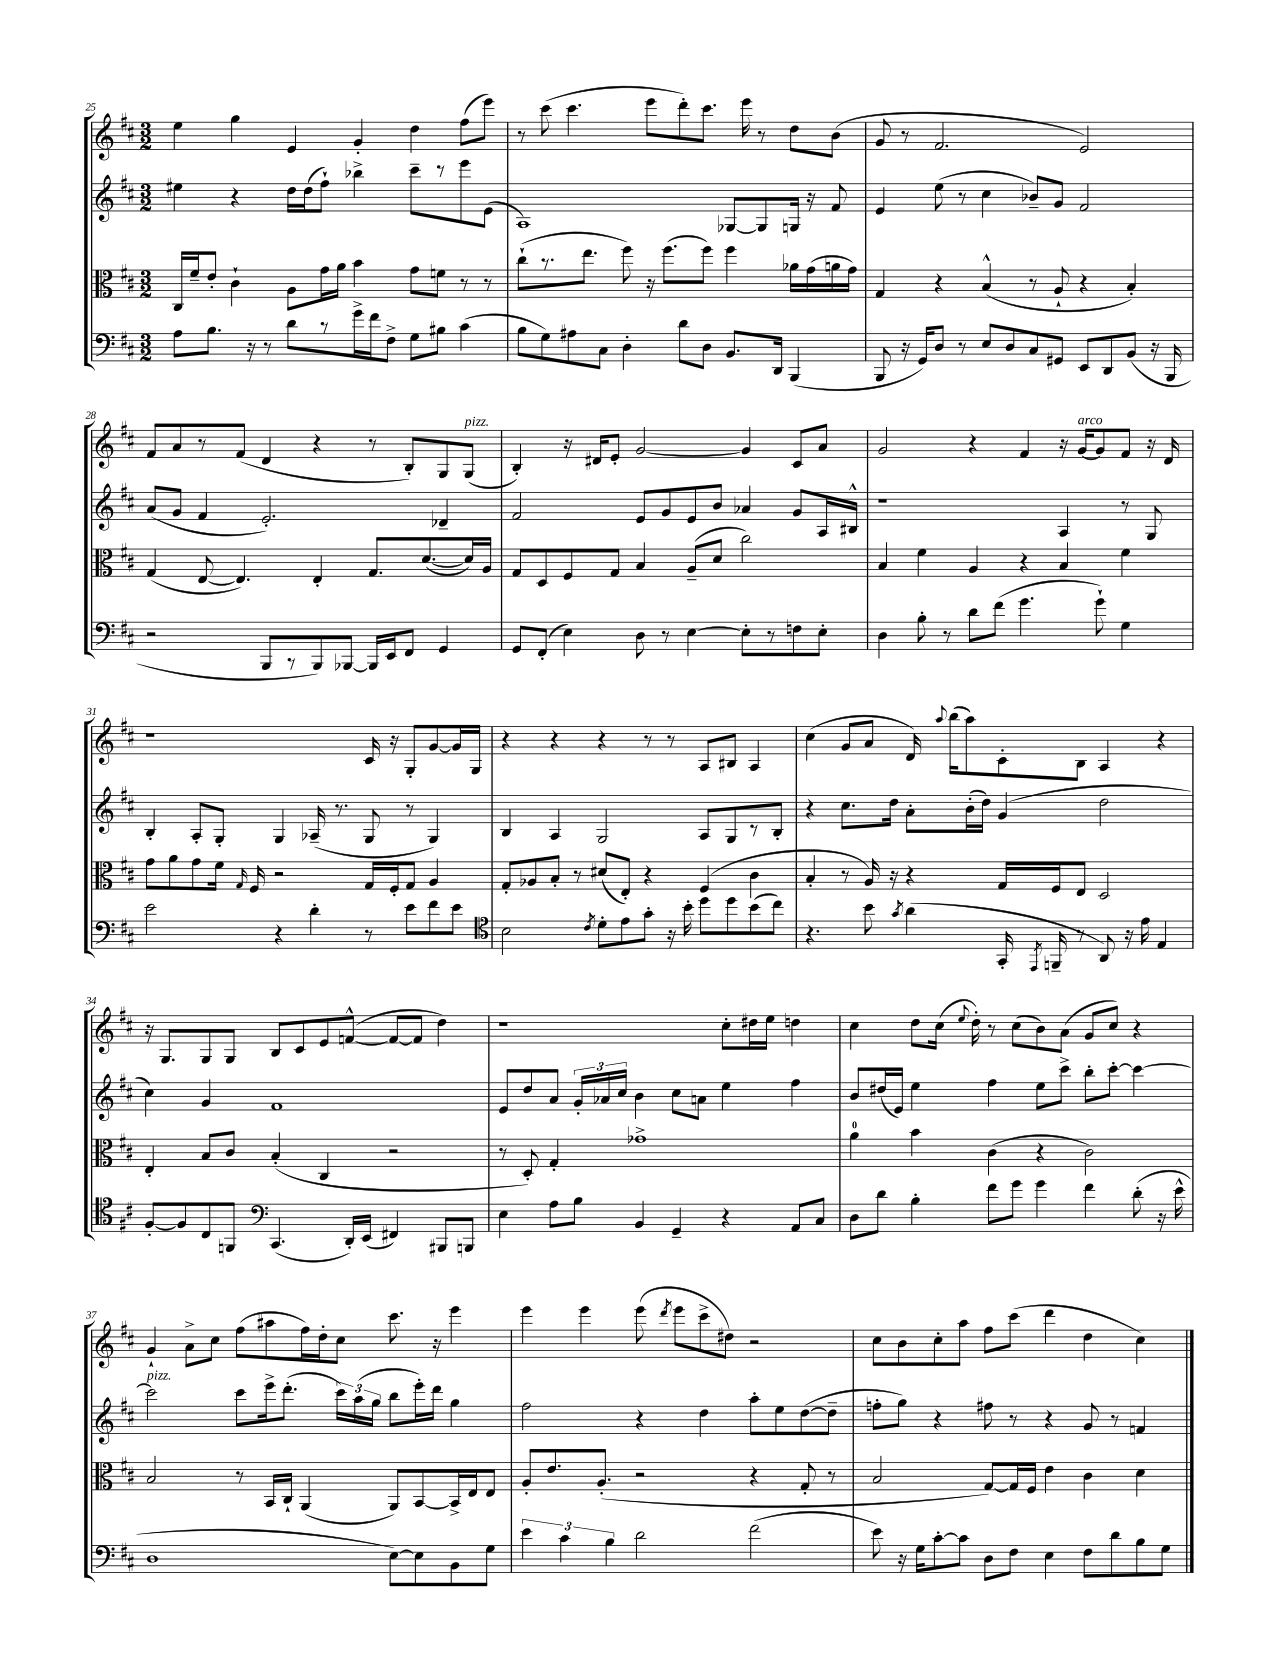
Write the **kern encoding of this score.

**kern	**kern	**kern	**kern
*part4	*part3	*part2	*part1
*staff4	*staff3	*staff2	*staff1
*clefF4	*clefC3	*clefG2	*clefG2
*k[f#c#]	*k[f#c#]	*k[f#c#]	*k[f#c#]
*M3/2	*M3/2	*M3/2	*M3/2
=25	=25	=25	=25
8A\L	16C#/LL	4ee#X\	4ee\
.	16f#~/J	.	.
8.B\J	8e'/J	.	.
.	4c#`\	4r	4gg\
16r	.	.	.
8r	.	.	.
8d\L	8A\L	16dd\LL	4e/
.	.	(16dd\J	.
8r	16g\L	8ff#`\J)	.
.	16a\JJ	.	.
16g^\L	4b\	4bb-X^\	4g'/
16f#\J	.	.	.
8F#^\J	.	.	.
8G\L	8g\L	8ccc#~\L	4dd\
8B#X\J	8fn\J	8r	.
(4c#\	8r	8eee\	(8ff#\L
.	8r	(8e\J	8eee\J)
=26	=26	=26	=26
8B\L	(8cc#`\L	1A)	8r
8G\)	8.r	.	(8ccc#\
8A#X\	.	.	4.ccc#\
.	8.ee\J	.	.
8C#\J	.	.	.
4D'\	8ff#\)	.	.
.	16r	.	8eee\L
.	(8.ff#\L	.	.
8d\L	.	.	8ddd'\)
8D\J	8ff#\J)	.	8.ccc#\J
8.BB/L	4ff#\	[8G-X/L	.
.	.	.	16eee\
.	.	8G-/]	8r
16DD/Jk	.	.	.
(4BBB/	16a-X\LL	16Gn/Jk	8dd\L
.	(16g\	16r	.
.	16an\	8f#/	(8b\J
.	16g\JJ)	.	.
=27	=27	=27	=27
8BBB/	4G/	4e/	8g/
16r	.	.	8r
16GG/KL)	.	.	.
8D/J	4r	(8ee\	2.f#/
8r	.	8r	.
8E/L	(4B^^/	4cc#\	.
8D/	.	.	.
8C#/	8r	8b-X~/L)	.
8GG#X/J	8A`/	8g/J	.
8EE/L	4r	2f#/	2e/)
8DD/	.	.	.
(8BB/J	4B'/)	.	.
16r	.	.	.
16BBB/	.	.	.
!!LO:LB:g=z
=28	=28	=28	=28
2r	(4G/	(8a/L	8f#/L
.	.	8g/J	8a/
.	[8E/	4f#/	8r
.	4.E/])	.	(8f#/J
8BBB/L	.	2.e'/)	4d/
8r	.	.	.
8BBB/)	4E'/	.	4r
[8BBB-X/J	.	.	.
16BBB-/LL]	8.G/L	.	8r
16EE/J	.	.	.
8FF#/J	.	.	8B'/L)
.	([8.d/	.	.
4GG/	.	4d-X~/	8G/
!	!	!	!LO:TX:a:i:t=pizz.
.	16d/L])	.	(8G/J
.	16A/JJ	.	.
=29	=29	=29	=29
8GG/L	8G/L	2f#/	4B'/)
(8FF#'/J	8D/	.	.
4E\)	8F#/	.	16r
.	.	.	16d#X/KL
.	8G/J	.	8e'/J
8D\	4B/	8e/L	[2g/
8r	.	8g/	.
[4E\	(8A~/L	8e/	.
.	8d/J	8b/J	.
8E'\L]	2cc#\)	4a-X/	4g/]
8r	.	.	.
8Fn\	.	8g/L	8c#/L
8E'\J	.	16A/L	8a/J
.	.	16B#X^^/JJ	.
=30	=30	=30	=30
4D\	4B/	1r	2g/
8B'\	4f#\	.	.
8r	.	.	.
8d\L	4A/	.	4r
(8f#\J	.	.	.
4.g\	4r	.	4f#/
.	4B/	4A/	16r
!	!	!	!LO:TX:a:i:t=arco
.	.	.	[16g/KL
8g`\)	.	.	8g/]
4G\	4f#\	8r	8f#/J
.	.	8G/	16r
.	.	.	16d/
!!LO:LB:g=z
=31	=31	=31	=31
2e\	8g\L	4B'/	1r
.	8a\	.	.
.	8g\	8A'/L	.
.	16f#\Jk	8G'/J	.
.	16qqG/	.	.
.	16F#/	.	.
4r	2r	4G/	.
4d'\	.	(16A-X~/	.
.	.	8.r	.
8r	16G/LL	8G/	16c#/
.	16F#'/J	.	16r
8e\L	8G/J	8r	8G'/L
8f#\	4A/	4G/)	[8g/
8e\J	.	.	16g/L]
.	.	.	16G/JJ
=32	=32	=32	=32
*clefC4	*	*	*
2B\	8G'/L	4B/	4r
.	8A-X/	.	.
.	8B'/J	4A/	4r
.	8r	.	.
8qc#/	.	.	.
8d'\L	(8d#X/L	2G/	4r
8e\	8E'/J)	.	.
8g'\J	4r	.	8r
16r	.	.	8r
16b'\	.	.	.
8dd\L	(4F#/	8A/L	8A/L
8dd\	.	8G/	8B#X/J
(8b\	4c#\	8r	4A/
8cc#\J)	.	8B'/J	.
=33	=33	=33	=33
4.r	4B'/	4r	(4cc#\
.	8r	8.cc#\L	8g/L
8b\	16A/)	.	8a/J
.	16r	16dd\Jk	.
8qg/	.	.	.
(4a\	4r	8a'\L	16d/)
.	.	.	8qqaa/
.	.	.	(16bb\KL
.	.	(16b'\L	8aa\)
.	.	16dd\JJ)	.
16GG'/	16G/LL	(4g/	8c#'\
8qEE/	.	.	.
16FFn~/	16F#/J	.	.
8r	8E/J	.	8B\J
8AA/)	2D/	2dd\	4A/
16r	.	.	.
16e\	.	.	.
4E/	.	.	4r
!!LO:LB:g=z
=34	=34	=34	=34
[8F#'/L	4E'/	4cc#\)	16r
.	.	.	8.G/L
8F#/]	.	.	.
8C#/	8B/L	4g/	8G/
8FFn/J	8c#/J	.	8G/J
*clefF4	*	*	*
(4.CC#/	(4B'/	1f#	8B/L
.	.	.	8c#/
.	4C#/	.	8e/
16DD'/LL)	.	.	([8fn^^/J
(16EE/JJ	.	.	.
4FF#X/)	2r	.	8f/L_
.	.	.	8f/J]
8BBB#X/L	.	.	4dd\)
8BBBn/J	.	.	.
=35	=35	=35	=35
4E\	8r	8e/L	1r
.	8D'/)	8dd/	.
8A\L	4G'/	8a/J	.
8B\J	.	24g'/LL	.
.	.	24a-X/	.
.	.	24cc#/JJ	.
4BB/	1g-X^	4b\	.
4GG~/	.	8cc#\L	.
.	.	8an\J	.
4r	.	4ee\	8cc#'\L
.	.	.	16dd#X\L
.	.	.	16ee\JJ
8AA/L	.	4ff#\	4ddn\
8C#/J	.	.	.
=36	=36	=36	=36
8D\L	4a\	8b/L	4cc#\
8d\J	.	(16dd#X/L	.
.	.	16e/JJ)	.
4B'\	4b\	4ee\	8dd\L
.	.	.	(16cc#\Jk
.	.	.	8qqee/
.	.	.	16dd'\)
8f#\L	(4c#\	4ff#\	8r
8g\J	.	.	(8cc#\L
4g\	4r	8ee\L	8b\)
.	.	8ccc#^\J	(8a\J
4f#\	2c#\)	8bb'\L	8g/L
.	.	[8ccc#'\J	8cc#/J)
(8d'\	.	4ccc#\_	4r
16r	.	.	.
16e^^\	.	.	.
!!LO:LB:g=z
=37	=37	=37	=37
!	!	!LO:TX:a:i:t=pizz.	!
1D	2B/	2ccc#\]	4g`/
.	.	.	8a^\L
.	.	.	8cc#\J
.	8r	8ccc#\L	(8ff#\L
.	16BB/LL	16eee^\k	8aa#X\
.	16C#`/JJ	(8.ddd'\J	.
.	(4AA/	.	16ff#\L)
.	.	.	16dd'\J
.	.	24ccc#\LL)	8cc#\J
.	.	(24aa\	.
.	.	24gg\JJ	.
[8E\L)	8AA/L)	8bb\L	8.ccc#\
8E\]	[8BB/	16eee'\L)	.
.	.	16ddd\JJ	16r
8BB\	16BB^/L]	4gg\	4eee\
.	16E/J	.	.
8G\J	8E/J	.	.
=38	=38	=38	=38
6e\	8A'/L	2ff#\	4eee\
.	8.e/	.	.
6c#\	.	.	.
.	.	.	4eee\
.	(8.A'/J	.	.
6B\	.	.	.
2d\	2r	4r	(8eee\
.	.	.	8qddd/
.	.	.	8eee\L
.	.	4dd\	8ccc#^\
.	.	.	8dd#X\J)
(2f#\	4r	8aa'\L	2r
.	.	8ee\	.
.	8G'/	([8dd\	.
.	8r	8dd~\J]	.
=39	=39	=39	=39
8e\)	2B/	8ffn'\L	8cc#\L
16r	.	8gg\J)	8b\
16G\KL	.	.	.
[8c#'\	.	4r	8cc#'\
8c#\J]	.	.	8aa\J
8D\L	[8G/L)	8ff#X\	8ff#\L
8F#\J	16G/L]	8r	(8ccc#\J
.	16F#/JJ	.	.
4E\	4e\	4r	4ddd\
8F#\L	4c#\	8g/	4dd\
8d\	.	8r	.
8B\	4d\	4fn/	4cc#\)
8G\J	.	.	.
==	==	==	==
*-	*-	*-	*-
